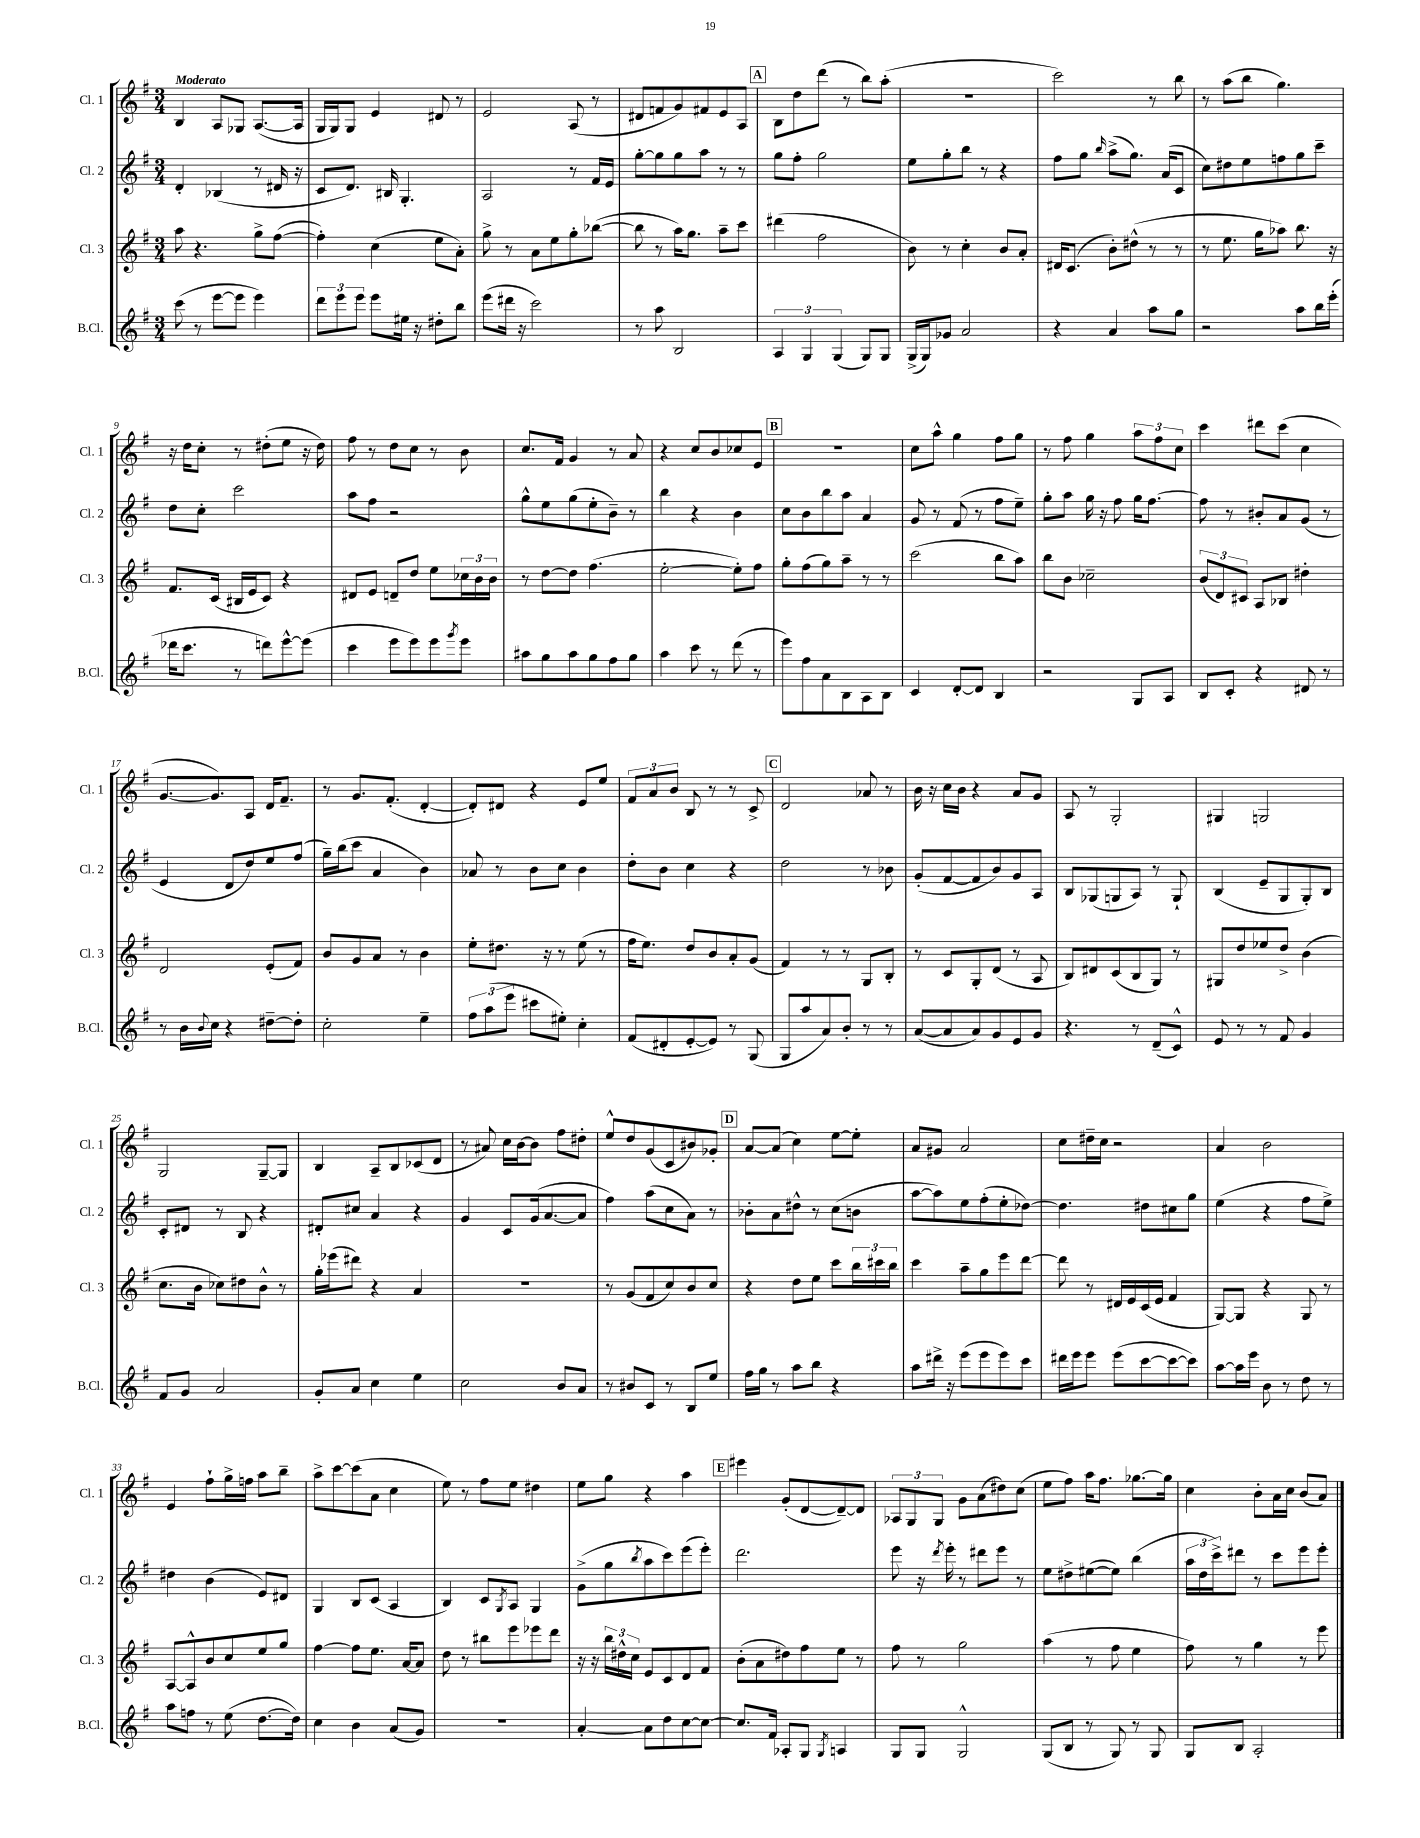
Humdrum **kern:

**kern	**kern	**kern	**kern
*part4	*part3	*part2	*part1
*staff4	*staff3	*staff2	*staff1
*I"B.Cl.	*I"Cl. 3	*I"Cl. 2	*I"Cl. 1
*I'B.Cl.	*I'Cl. 3	*I'Cl. 2	*I'Cl. 1
*clefG2	*clefG2	*clefG2	*clefG2
*k[f#]	*k[f#]	*k[f#]	*k[f#]
*M3/4	*M3/4	*M3/4	*M3/4
=1	=1	=1	=1
!	!	!	!LO:TX:a:B:t=Moderato
(8ccc\	8aa\	4d'/	4B/
8r	4.r	.	.
[8eee\L	.	(4B-X/	8A/L
8eee\J]	.	.	8G-X/J
4eee\)	8gg^\L	8r	([8.A/L
.	([8ff#\J	16d#X/	.
.	.	16r	16A/Jk]
=2	=2	=2	=2
12ddd\L	4ff#'\])	8c/L	16G/LL
.	.	.	16G/J)
12eee\	.	.	.
.	.	8.d/J)	8G/J
12eee\J	.	.	.
8eee\L	(4cc\	.	4e/
.	.	16B#X/	.
16ee#X\Jk	.	4.G'/	.
16r	.	.	.
8dd#X'\L	8ee\L	.	8d#X/
8bb\J	8a'\J)	.	8r
=3	=3	=3	=3
(8eee\L	8gg^\	2A/	2e/
16ddd#X\Jk	8r	.	.
16r	.	.	.
2ccc\)	8a\L	.	.
.	8ee\	.	.
.	8gg'\	8r	(8A/
.	([8bb-X\J	16f#/LL	8r
.	.	16e/JJ	.
=4	=4	=4	=4
8r	8bb-\]	[8gg'\L	8d#X/L
8aa\	8r	8gg\]	8fn/
2B/	16aa\KL)	8gg\	8g/)
.	8.gg\J	.	.
.	.	8aa\J	8f#X/
.	8aa~\L	8r	8e/
.	8ccc\J	8r	8A/J
!!LO:REH:place=s1:t=A
=5	=5	=5	=5
6A/	(4ddd#X\	8gg\L	8B\L
.	.	8ff#'\J	8dd\
6G/	.	.	.
.	2ff#\	2gg\	(8ddd\J
(6G/	.	.	.
.	.	.	8r
8G/L)	.	.	8bb\L)
8G/J	.	.	(8aa'\J
=6	=6	=6	=6
(16G^/LL	8b\)	8ee\L	2.r
16G/J)	.	.	.
8g-X/J	8r	8gg'\	.
2a/	4cc'\	8bb\J	.
.	.	8r	.
.	8b/L	4r	.
.	8a'/J	.	.
=7	=7	=7	=7
4r	16d#X/KL	8ff#\L	2ccc\)
.	(8.c/J	.	.
.	.	8gg\J	.
.	.	16qqbb/	.
4a/	8b'\L)	(8aa^\L	.
.	(8dd#X^^\J	8.gg\J)	.
8aa\L	8r	.	8r
.	.	(16a/KL	.
8gg\J	8r	8c/J	8bb\
=8	=8	=8	=8
2r	8r	8cc\L)	8r
.	8.ee\	8dd#X\	(8aa\L
.	.	8ee\	8bb\J
.	16gg\KL	.	.
.	8aa-X\J)	8ffn\	4.gg\)
8aa\L	8.bb\	8gg\	.
16bb\L	.	8ccc~\J	.
(16eee'\JJ	16r	.	.
!!LO:LB:g=z
=9	=9	=9	=9
16ddd-X\KL	8.f#/L	8dd\L	16r
8.ccc\J	.	.	16dd\KL
.	.	8cc'\J	8cc'\J
.	(16c/Jk	.	.
8r	16B#X/LL	2ccc\	8r
.	16e/J	.	.
8dddn\L)	8c/J)	.	(8dd#X'\L
[8eee^^\	4r	.	8ee\J
(8eee\J]	.	.	16r
.	.	.	16dd#\)
=10	=10	=10	=10
4ccc\	8d#X/L	8aa\L	8ff#\
.	8e/J	8ff#\J	8r
8eee\L	8dn~/L	2r	8dd\L
8eee\)	8dd/J	.	8cc\J
8eee\	8ee\L	.	8r
8qggg/	.	.	.
8eee\J	24cc-X\L	.	8b\
.	24b\	.	.
.	24b\JJ	.	.
=11	=11	=11	=11
8aa#X\L	8r	8gg^^\L	8.cc/L
8gg\	[8dd\L	8ee\	.
.	.	.	16f#/Jk
8aa#\	8dd\J]	(8gg\	4g/
8gg\	(4.ff#\	8ee'\	.
8ff#\	.	8b~\J)	8r
8gg\J	.	8r	8a/
=12	=12	=12	=12
4aa\	[2ee'\	4bb\	4r
8ccc\	.	4r	8cc/L
8r	.	.	8b/
(8ddd\	8ee'\L])	4b\	8cc-X/
8r	8ff#\J	.	8e/J
!!LO:REH:place=s1:t=B
=13	=13	=13	=13
8eee\L)	8gg'\L	8cc\L	2.r
8ff#\	(8ff#\	8b\	.
8a\	8gg\)	8bb\	.
8B\	8aa~\J	8aa\J	.
8A\	8r	4a/	.
8B\J	8r	.	.
=14	=14	=14	=14
4c/	(2ccc\	8g/	8cc\L
.	.	8r	8aa^^\J
[8d'/L	.	(8f#/	4gg\
8d/J]	.	8r	.
4B/	8bb\L	8ff#\L	8ff#\L
.	8aa\J)	8ee~\J)	8gg\J
=15	=15	=15	=15
2r	8bb\L	8gg'\L	8r
.	8b\J	8aa\J	8ff#\
.	2cc-X~\	16gg\	4gg\
.	.	16r	.
.	.	8ff#\	.
8G/L	.	16gg\KL	12aa\L
.	.	[8.ff#\J	.
.	.	.	12ff#\
8A/J	.	.	.
.	.	.	12cc\J
=16	=16	=16	=16
8B/L	(12b/L	8ff#\]	4ccc\
.	12d/)	.	.
8c'/J	.	8r	.
.	12c#X/J	.	.
4r	8A/L	8b#X'/L	8ddd#X\L
.	8B-X/J	8a/	(8ccc\J
8d#X/	4dd#X'\	(8g/J	4cc\
8r	.	8r	.
!!LO:LB:g=z
=17	=17	=17	=17
8r	2d/	4e/	[8.g/L
16b\LL	.	.	.
8qqb/	.	.	.
16cc\JJ	.	.	8.g/])
4r	.	8d/L	.
.	.	8dd/)	8A/J
[8dd#X~\L	(8e'/L	8ee/	16d/KL
.	.	.	8.f#~/J
8dd#'\J]	8f#/J)	(8ff#/J	.
=18	=18	=18	=18
2cc'\	8b/L	16gg~\LL)	8r
.	.	(16bb\J	.
.	8g/	8ccc\J	8.g/L
.	8a/J	4a/	.
.	.	.	(8.f#'/J
.	8r	.	.
4ee~\	4b\	4b\)	[4d'/
=19	=19	=19	=19
12ff#\L	8ee'\L	8a-X/	8d'/L])
(12aa\	.	.	.
.	8.dd#X\J	8r	8d#X/J
12eee\J	.	.	.
8ccc#X\L	.	8b\L	4r
.	16r	.	.
8ee#X'\J)	8r	8cc\J	.
4cc'\	(8ee\	4b\	8e/L
.	8r	.	8ee/J
=20	=20	=20	=20
(8f#/L	16ff#\KL	8dd'\L	12f#/L
.	8.ee\J)	.	.
.	.	.	12a/
8d#X'/	.	8b\J	.
.	.	.	12b/J
[8e'/	8dd/L	4cc\	8B/
8e/J])	8b/	.	8r
8r	8a'/	4r	8r
(8G/	(8g/J	.	8c^/
!!LO:REH:place=s1:t=C
=21	=21	=21	=21
8G/L	4f#/)	2dd\	2d/
8aa/	.	.	.
8a/)	8r	.	.
8b'/J	8r	.	.
8r	8G/L	8r	8a-X/
8r	8B'/J	8b-X\	8r
=22	=22	=22	=22
([8a/L	8r	(8g'/L	16b\
.	.	.	16r
8a/]	8c/L	[8f#/	16cc\LL
.	.	.	16b\JJ
8a/)	8G'/	8f#/]	4r
8g/	(8d/J	8b/)	.
8e/	8r	8g/	8a/L
8g/J	8A/	8A/J	8g/J
=23	=23	=23	=23
4.r	8B/L)	8B/L	8A/
.	8d#X/	(8G-X/	8r
.	(8c/	8Gn/	2G'/
8r	8B/	8A/J)	.
(8d~/L	8G/J)	8r	.
8c^^/J)	8r	8G`/	.
=24	=24	=24	=24
8e/	8G#X/L	(4B/	4G#X/
8r	8dd/	.	.
8r	8ee-X/	8e~/L	2Gn/
8f#/	8dd^/J	8G/	.
4g/	(4b\	8G'/)	.
.	.	8B/J	.
!!LO:LB:g=z
=25	=25	=25	=25
8f#/L	8.cc\L	8c'/L	2G/
8g/J	.	8d#X/J	.
.	16b\Jk	.	.
2a/	8cc-X\L)	8r	.
.	8dd#X\	8B/	.
.	8b^^\J	4r	[8G~/L
.	8r	.	8G/J]
=26	=26	=26	=26
8g'/L	16gg'\LL	8d#X'/L	4B/
.	(16eee-X\J	.	.
8a/J	8ddd#X\J)	8cc#X/J	.
4cc\	4r	4a/	8A~/L
.	.	.	8B/
4ee\	4a/	4r	(8c-X/
.	.	.	8d/J
=27	=27	=27	=27
2cc\	2.r	4g/	8r
.	.	.	8a#X/)
.	.	8c/L	16cc\LL
.	.	.	[16b\J
.	.	(16g/k	8b\J]
.	.	[8.a/	.
8b/L	.	.	8ff#\L
8a/J	.	8a/J]	8dd#X'\J
=28	=28	=28	=28
8r	8r	4ff#\)	8ee^^/L
8b#X/L	(8g/L	.	8dd/
8c/J	8f#/	(8aa\L	(8g/
8r	8cc/)	8cc\	8c/
8B/L	8b/	8a\J)	8b#X/)
8ee/J	8cc/J	8r	8g-X'/J
!!LO:REH:place=s1:t=D
=29	=29	=29	=29
16ff#\LL	4r	8b-X'\L	[8a/L
16gg\JJ	.	.	.
8r	.	8a\	(8a/J]
8aa\L	8dd\L	8dd#X^^\J	4cc\)
8bb\J	8ee\J	8r	.
4r	8ccc\L	(8cc\L	[8ee\L
.	24bb\L	8bn\J	8ee'\J]
.	24ccc#X\	.	.
.	24bb\JJ	.	.
=30	=30	=30	=30
8aa\L	4ccc\	[8aa\L	8a/L
16ddd#X^\Jk	.	8aa\])	8g#X/J
16r	.	.	.
(8eee\L	8aa~\L	8ee\	2a/
8eee\	8gg\	(8ff#'\	.
8eee\)	8eee\	8ee'\	.
8ccc\J	[8ddd\J	[8dd-X\J)	.
=31	=31	=31	=31
16ddd#X\LL	8ddd\]	4.dd-\]	8cc\L
16eee\J	.	.	.
8eee\J	8r	.	16dd#X~\L
.	.	.	16cc\JJ
(8eee\L	16d#X/LL	.	2r
.	16e/	.	.
[8ccc\	(16c/	8dd#X\L	.
.	16e/JJ	.	.
8ccc\_	4f#/	8cc#X\	.
8ccc\J])	.	8gg\J	.
=32	=32	=32	=32
[8aa\L	[8G/L)	(4ee\	4a/
16aa\L]	8G/J]	.	.
16eee\JJ	.	.	.
8b\	4r	4r	2b\
8r	.	.	.
8dd\	8G/	8ff#\L	.
8r	8r	8ee^\J)	.
!!LO:LB:g=z
=33	=33	=33	=33
8aa\L	[8A/L	4dd#X\	4e/
8ffn\J	8A^^/]	.	.
8r	8b/	(4b\	8ff#`\L
(8ee\	8cc/	.	16gg^\L
.	.	.	16ffn\JJ
[8.dd\L	8ee/	8e/L)	8aa\L
.	8gg/J	8d#X/J	8bb~\J
16dd\Jk])	.	.	.
=34	=34	=34	=34
4cc\	[4ff#\	4G/	8aa^\L
.	.	.	[8ccc\
4b\	8ff#\L]	8B/L	(8ccc\]
.	8.ee\J	(8c/J	8a\J
(8a/L	.	4A/	4cc\
.	[16a/KL	.	.
8g/J)	8a/J]	.	.
=35	=35	=35	=35
2.r	8dd\	4B/)	8ee\)
.	8r	.	8r
.	8bb#X\L	8c/L	8ff#\L
.	.	8qG/	.
.	8eee\	8A/J	8ee\J
.	8eee-X\	4G/	4dd#X\
.	8ddd\J	.	.
=36	=36	=36	=36
[4a'/	16r	(8g^\L	8ee\L
.	16r	.	.
.	24bb\LL	8gg\	8gg\J
.	24dd#X^^\	.	.
.	24cc\JJ	.	.
.	.	8qbb/	.
8a\L]	8e/L	8aa\	4r
8dd\	8c/	8ccc\)	.
[8cc\	8d/	(8eee\	4aa\
8cc\J_	8f#/J	8eee'\J)	.
!!LO:REH:place=s1:t=E
=37	=37	=37	=37
8.cc/L]	(8b'\L	2.ddd\	4eee#X\
.	8a\	.	.
16f#/Jk	.	.	.
8A-X'/L	8dd#X\)	.	(8g'/L
8G/J	8ff#\	.	[8d/
8qG/	.	.	.
4An/	8ee\J	.	8d~/_)
.	8r	.	8d/J]
=38	=38	=38	=38
8G/L	8ff#\	8eee\	12A-X/L
.	.	.	12G/
8G/J	8r	16r	.
.	.	.	12G/J
.	.	8qddd/	.
.	.	16eee'\	.
2G^^/	2gg\	8r	8g\L
.	.	8ddd#X\L	(8a\
.	.	8eee\J	8dd#X\)
.	.	8r	(8cc\J
=39	=39	=39	=39
(8G/L	(4aa\	8ee\L	8ee\L
8B/J	.	8dd#X^\	8ff#\J)
8r	8r	([8ee#X\	16aa\KL
.	.	.	8.ff#\J
8G/)	8ff#\	8ee#\J])	.
8r	4ee\	(4bb\	[8.gg-X\L
8G/	.	.	.
.	.	.	16gg-\Jk]
=40	=40	=40	=40
8G/L	8ff#\)	24aa\LL	4cc\
.	.	24dd\	.
.	.	24ccc^\J)	.
8B/J	8r	8ddd#X\J	.
2A'/	4gg\	8r	8b'\L
.	.	8ccc\L	16a\L
.	.	.	16cc\JJ
.	8r	8eee\	(8b/L
.	8eee\	8eee'\J	8a/J)
==	==	==	==
*-	*-	*-	*-
